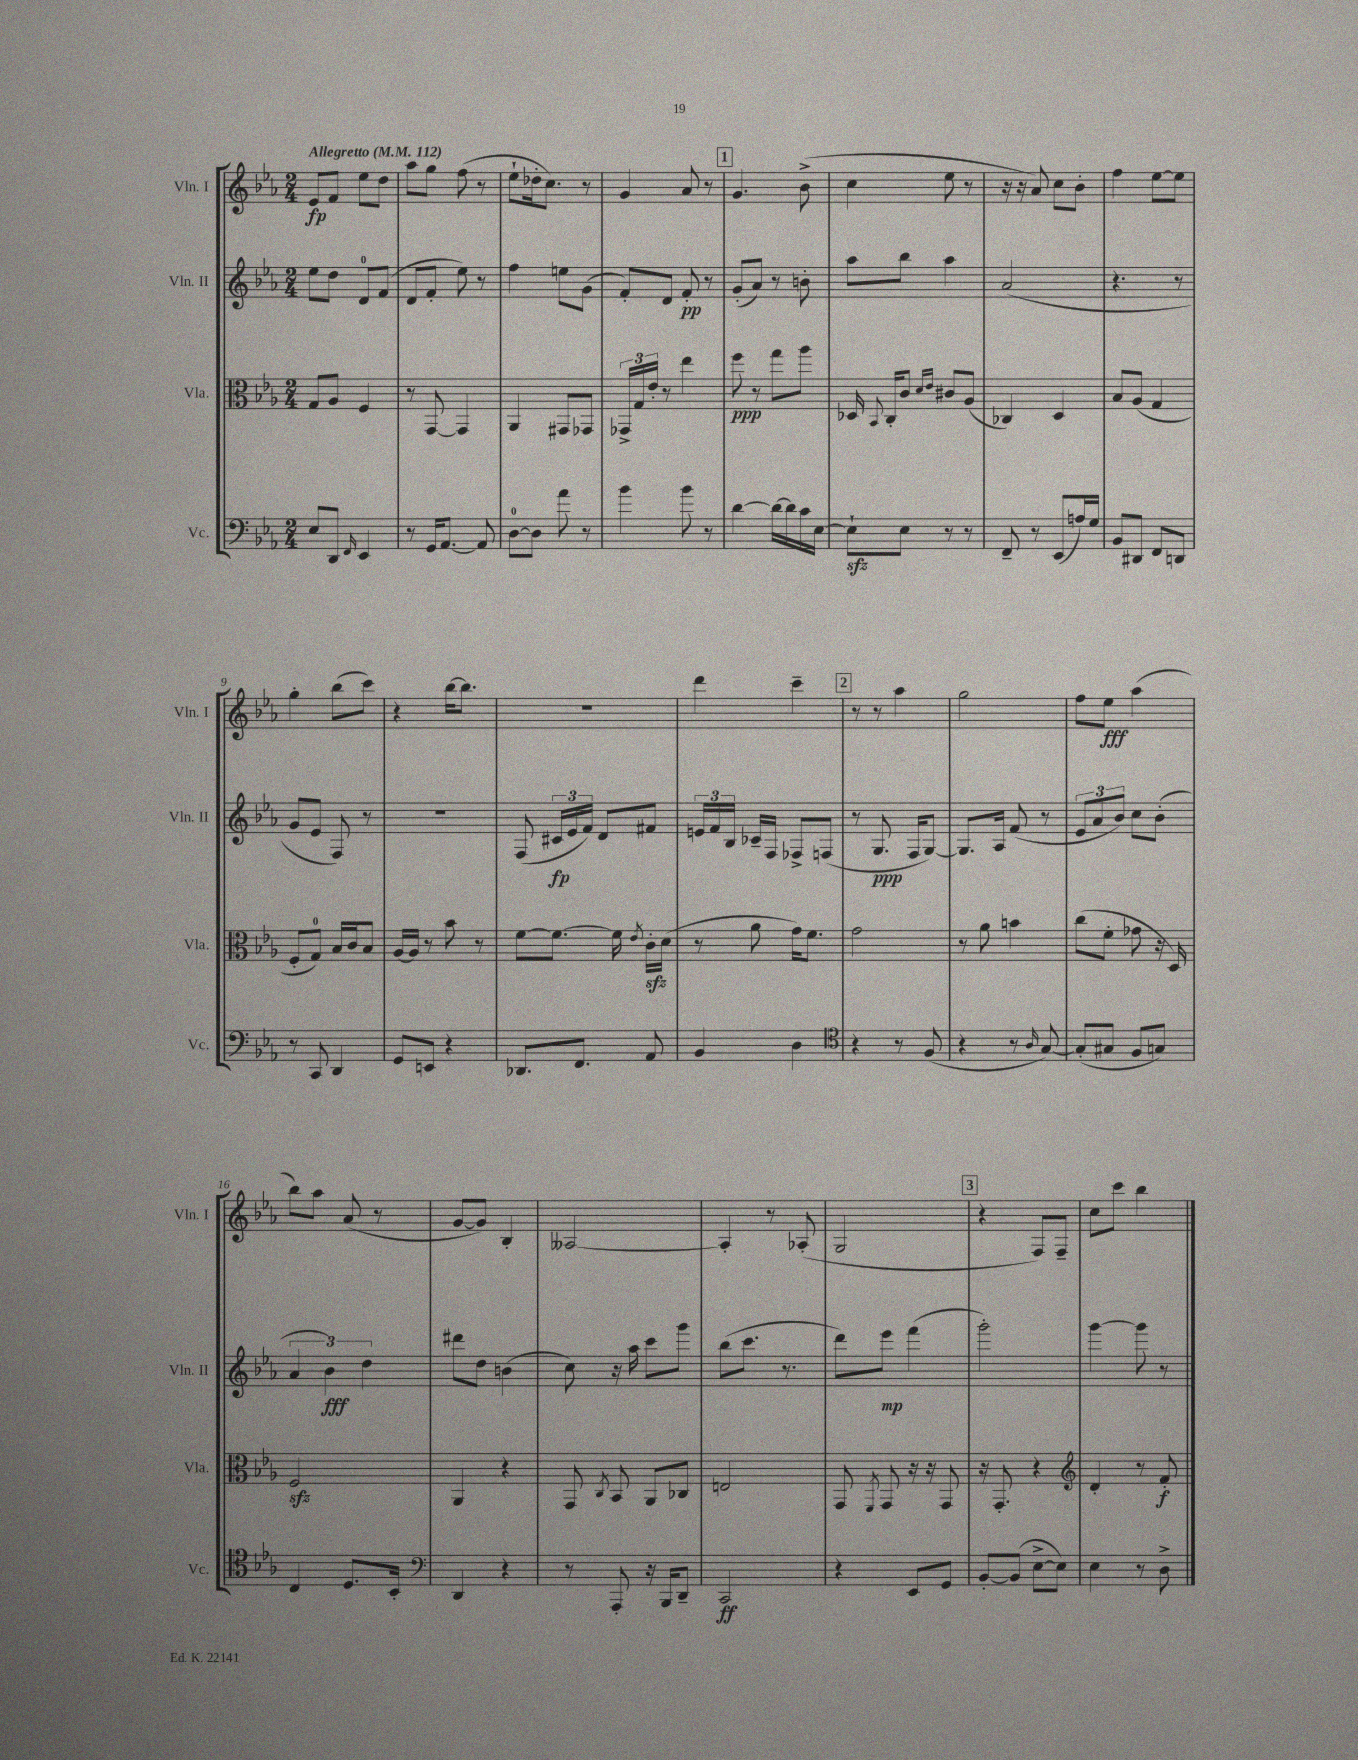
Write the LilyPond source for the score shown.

<<
\new StaffGroup <<
\new Staff = "s0" \with { instrumentName = "Vln. I" shortInstrumentName = "Vln. I" } {
    \clef treble \key ees \major \numericTimeSignature \time 2/4 \tempo "Allegretto" 4 = 112
    \autoBeamOff ees'8[\fp f'8] ees''8[ d''8] |
    aes''8[ g''8] f''8( r8 |
    ees''8[-! des''16-. c''8.]) r8 |
    g'4 aes'8 r8 |
    \mark \markup { \box "1" } g'4. bes'8->( |
    c''4 ees''8 r8 |
    r16 r16 aes'8) c''8[ bes'8]-. |
    f''4 ees''8[~ ees''8] |
    g''4-. bes''8[( c'''8]) |
    r4 bes''16[~ bes''8.] |
    R2 |
    d'''4 c'''4-- |
    \mark \markup { \box "2" } r8 r8 aes''4 |
    g''2 |
    f''8[ ees''8]\fff aes''4( |
    bes''8[) aes''8] aes'8( r8 |
    g'8[~ g'8]) bes4-. |
    aeses2~ |
    aeses4-. r8 aes8-.( |
    g2 |
    \mark \markup { \box "3" } r4 f8[) f8]-- |
    c''8[ c'''8] bes''4 \bar "|." |
}
\new Staff = "s1" \with { instrumentName = "Vln. II" shortInstrumentName = "Vln. II" } {
    \clef treble \key ees \major \numericTimeSignature \time 2/4
    \autoBeamOff ees''8[ d''8] d'8[-0 f'8]( |
    d'8[ f'8]-. ees''8) r8 |
    f''4 e''8[ g'8]( |
    f'8[-.) d'8] f'8-.\pp r8 |
    \mark \markup { \box "1" } g'8[-.( aes'8]) r8 b'8-. |
    aes''8[ bes''8] aes''4 |
    aes'2( |
    r4. r8 |
    g'8[ ees'8] f8) r8 |
    r2 |
    f8( \tuplet 3/2 { cis'16[\fp ees'16 f'16]) } d'8[ fis'8] |
    \tuplet 3/2 { e'16[ f'16 bes16] } ces'16[-- f16] fes8[-> f8]( |
    \mark \markup { \box "2" } r8 g8.\ppp f16[ g8]~) |
    g8.[ aes16] f'8( r8 |
    \tuplet 3/2 { ees'8[ aes'8 bes'8]) } c''8[ bes'8]-.( |
    \tuplet 3/2 { aes'4 bes'4\fff) d''4 } |
    dis'''8[ d''8] b'4( |
    c''8) r16 aes''16 c'''8[ g'''8] |
    bes''8[( c'''8.] r8. |
    d'''8[) ees'''8]\mp f'''4( |
    \mark \markup { \box "3" } g'''2-.) |
    g'''4~ g'''8 r8 \bar "|." |
}
\new Staff = "s2" \with { instrumentName = "Vla." shortInstrumentName = "Vla." } {
    \clef alto \key ees \major \numericTimeSignature \time 2/4
    \autoBeamOff g8[ aes8] f4 |
    r8 g,8~ g,4 |
    aes,4 gis,8[ ges,8] |
    \tuplet 3/2 { ges,16[-> g16 ees'16]-. } r8 ees''4 |
    \mark \markup { \box "1" } f''8\ppp r8 g''8[ aes''8] |
    des16 \appoggiatura { bes,8 } c16[-. c'8] \grace { d'16[ ees'16] } cis'8[ aes8]( |
    ces4) d4 |
    bes8[ aes8]( g4 |
    f8[-. g8]-0) bes16[ c'16 bes8] |
    aes16[~ aes16] r8 bes'8 r8 |
    f'8[~ f'8.]~ f'16 \acciaccatura { ees'8 } c'16[-.\sfz d'16]( |
    r8 aes'8 g'16[) f'8.] |
    \mark \markup { \box "2" } g'2 |
    r8 aes'8 b'4 |
    c''8[( f'8]-. ges'8 r16 d16) |
    f2\sfz |
    aes,4 r4 |
    g,8 \acciaccatura { c8 } bes,8 aes,8[ ces8] |
    e2 |
    g,8 \acciaccatura { f,8 } g,8 r16 r16 g,8 |
    \mark \markup { \box "3" } r16 g,8.-. r4 |
    \clef treble d'4-. r8 f'8-.\f \bar "|." |
}
\new Staff = "s3" \with { instrumentName = "Vc." shortInstrumentName = "Vc." } {
    \clef bass \key ees \major \numericTimeSignature \time 2/4
    \autoBeamOff ees8[ d,8] \grace { f,16 } ees,4 |
    r8 g,16[ aes,8.]~ aes,8 |
    d8[-0~ d8] aes'8 r8 |
    bes'4 bes'8 r8 |
    \mark \markup { \box "1" } d'4~ d'16[~ d'16 c'16 ees16]~ |
    ees8[-!\sfz ees8] r8 r8 |
    f,8-- r8 ees,8[( a16) g16] |
    bes,8[ dis,8] f,8[ d,8] |
    r8 c,8 d,4 |
    g,8[ e,8] r4 |
    des,8.[ f,8.] aes,8 |
    bes,4 d4 |
    \mark \markup { \box "2" } \clef tenor r4 r8 f8( |
    r4 r8 \grace { aes16 } g8~) |
    g8[-.( gis8] f8[ g8]) |
    c4 d8.[ bes,16]-. |
    \clef bass d,4 r4 |
    r8 aes,,8-. r16 bes,,16[ d,8]-- |
    c,2\ff |
    r4 ees,8[ g,8] |
    \mark \markup { \box "3" } bes,8[~-. bes,8]( ees8[~-> ees8]) |
    ees4 r8 d8-> \bar "|." |
}
>>
>>
